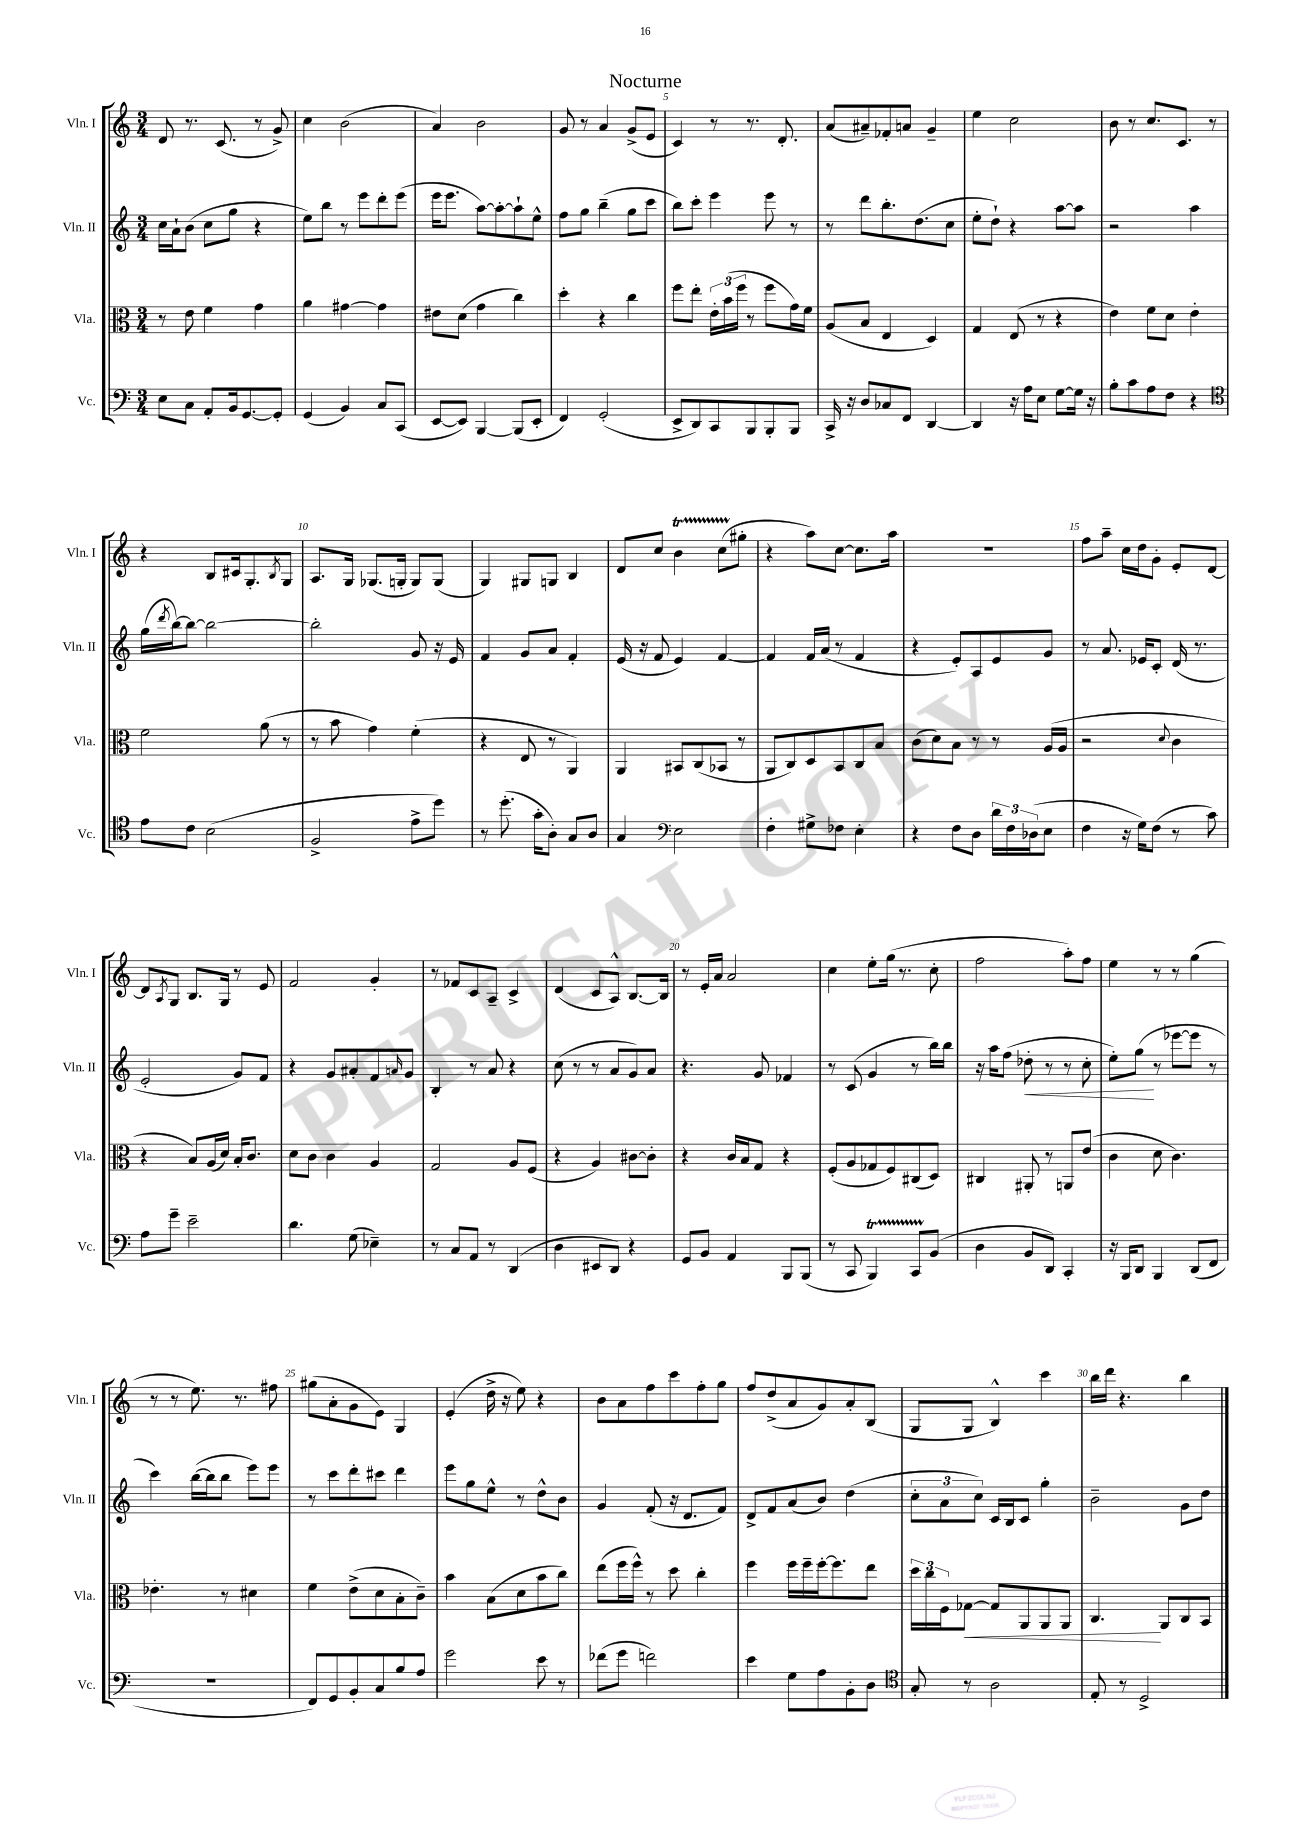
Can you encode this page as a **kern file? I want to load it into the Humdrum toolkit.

**kern	**kern	**dynam	**kern	**dynam	**kern
*part4	*part3	*part3	*part2	*part2	*part1
*staff4	*staff3	*staff3	*staff2	*staff2	*staff1
*I"Vc.	*I"Vla.	*	*I"Vln. II	*	*I"Vln. I
*I'Vc.	*I'Vla.	*	*I'Vln. II	*	*I'Vln. I
*clefF4	*clefC3	*	*clefG2	*	*clefG2
*k[]	*k[]	*	*k[]	*	*k[]
*M3/4	*M3/4	*	*M3/4	*	*M3/4
=1	=1	=1	=1	=1	=1
8E\L	8r	.	16cc\LL	.	8d/
.	.	.	16a`\J	.	.
8C\J	8e\	.	(8b\J	.	8.r
8AA'/L	4f\	.	8cc\L	.	.
.	.	.	.	.	(8.c/
16BB/k	.	.	8gg\J	.	.
[8.GG/	.	.	.	.	.
.	4g\	.	4r	.	8r
8GG'/J]	.	.	.	.	8g^/)
=2	=2	=2	=2	=2	=2
(4GG/	4a\	.	8ee\L)	.	4cc\
.	.	.	8bb\J	.	.
4BB/)	[4g#X\	.	8r	.	(2b\
.	.	.	8eee\L	.	.
8C/L	4g#\]	.	8ddd'\	.	.
(8CC/J	.	.	(8eee\J	.	.
=3	=3	=3	=3	=3	=3
[8EE/L	8e#X\L	.	16eee\KL	.	4a/)
.	.	.	8.eee\J	.	.
8EE/J])	(8d\J	.	.	.	.
[4BBB/	4g\	.	[8aa\L)	.	2b\
.	.	.	8aa'\_	.	.
(8BBB/L]	4cc\)	.	8aa`\]	.	.
8EE'/J	.	.	8ee^^\J	.	.
=4	=4	=4	=4	=4	=4
4FF/)	4dd'\	.	8ff\L	.	8g/
.	.	.	8gg\J	.	8r
(2GG'/	4r	.	(4bb~\	.	4a/
.	4cc\	.	8gg\L	.	(8g^/L
.	.	.	8ccc\J	.	8e/J
=5	=5	=5	=5	=5	=5
8EE^/L	8ff\L	.	8bb\L)	.	4c/)
8DD/)	8ee'\J	.	8ccc'\J	.	.
8CC/	24e'\LL	.	4eee\	.	8r
.	(24b\	.	.	.	.
.	24ff\JJ	.	.	.	.
8BBB/	8r	.	.	.	8.r
8BBB'/	8ff\L	.	8eee\	.	.
.	.	.	.	.	8.d'/
8BBB/J	16g\L)	.	8r	.	.
.	16f\JJ	.	.	.	.
=6	=6	=6	=6	=6	=6
16CC^/	(8A/L	.	8r	.	(8a/L
16r	.	.	.	.	.
8D/L	8B/J	.	8ddd\L	.	8a#X~/)
8C-X/	4E/	.	8.bb'\	.	8f-X'/
8FF/J	.	.	.	.	8an/J
.	.	.	(8.dd\	.	.
[4DD/	4D/)	.	.	.	4g~/
.	.	.	8cc\J	.	.
=7	=7	=7	=7	=7	=7
4DD/]	4G/	.	8ee'\L	.	4ee\
.	.	.	8dd`\J)	.	.
16r	(8E/	.	4r	.	2cc\
16A\KL	.	.	.	.	.
8E\J	8r	.	.	.	.
[8G\L	4r	.	[8aa\L	.	.
16G\Jk]	.	.	8aa\J]	.	.
16r	.	.	.	.	.
=8	=8	=8	=8	=8	=8
8B'\L	4e\)	.	2r	.	8b\
8c\	.	.	.	.	8r
8A\	8f\L	.	.	.	8.cc/L
8F\J	8d\J	.	.	.	.
.	.	.	.	.	8.c/J
4r	4e'\	.	4aa\	.	.
.	.	.	.	.	8r
!!LO:LB:g=z
=9	=9	=9	=9	=9	=9
*clefC4	*	*	*	*	*
8e\L	2f\	.	(16gg\LL	.	4r
.	.	.	8qddd/	.	.
.	.	.	[16bb\J)	.	.
8c\J	.	.	8bb\J_	.	.
(2B\	.	.	2bb\_	.	8B/L
.	.	.	.	.	16c#X/k
.	.	.	.	.	8.G'/
.	(8a\	.	.	.	.
.	.	.	.	.	8qB/
.	8r	.	.	.	8G/J
=10	=10	=10	=10	=10	=10
2F^/	8r	.	2bb'\]	.	8.A/L
.	8b\	.	.	.	.
.	.	.	.	.	16G/Jk
.	4g\)	.	.	.	(8.G-X/L
.	.	.	.	.	16Gn'/Jk
8e^\L	(4f'\	.	8g/	.	8G/L)
8dd\J)	.	.	16r	.	(8G/J
.	.	.	16e/	.	.
=11	=11	=11	=11	=11	=11
8r	4r	.	4f/	.	4G/)
(8.dd'\	.	.	.	.	.
.	8E/	.	8g/L	.	8G#X/L
16g'\KL	.	.	.	.	.
8A'\J)	8r	.	8a/J	.	8Gn/J
8G/L	4AA/)	.	4f'/	.	4B/
8A/J	.	.	.	.	.
=12	=12	=12	=12	=12	=12
4G/	4AA/	.	(16e/	.	8d/L
.	.	.	16r	.	.
.	.	.	8f/	.	8cc/J
*clefF4	*	*	*	*	*
2E\	8BB#X/L	.	4e/)	.	4bt\
.	(8C/	.	.	.	.
.	8BB-X/J	.	[4f/	.	(8ccTTT\L
.	8r	.	.	.	8gg#X'\J
=13	=13	=13	=13	=13	=13
4F'\	8AA/L	.	4f/]	.	4r
.	8C/)	.	.	.	.
8G#X^\L	8D/	.	16f/LL	.	8aa\L)
.	.	.	(16a/JJ	.	.
8F-X\J	8BB/	.	8r	.	[8cc\J
4E'\	8C/	.	4f/	.	8.cc\L]
.	8B/J	.	.	.	.
.	.	.	.	.	16aa\Jk
=14	=14	=14	=14	=14	=14
4r	(8c\L	.	4r	.	2.r
.	8d\)	.	.	.	.
8F\L	8B\J	.	8e'/L)	.	.
8D\J	8r	.	8A/	.	.
24d\LL	8r	.	8e/	.	.
24F\	.	.	.	.	.
(24D-X\J	.	.	.	.	.
8E\J	(16A/LL	.	8g/J	.	.
.	16A/JJ	.	.	.	.
=15	=15	=15	=15	=15	=15
4F\	2r	.	8r	.	8ff\L
.	.	.	8.a/	.	8aa~\J
16r	.	.	.	.	16cc\LL
16G\KL)	.	.	16e-X/KL	.	16dd\J
(8F\J	.	.	8c'/J	.	8g'\J
.	8qqd/	.	.	.	.
8r	4c\	.	(16d/	.	8e'/L
.	.	.	8.r	.	.
8c\)	.	.	.	.	[8d/J
!!LO:LB:g=z
=16	=16	=16	=16	=16	=16
8A\L	4r	.	2e'/	.	8d/L]
.	.	.	.	.	8qA/
8g~\J	.	.	.	.	8G/J
2e~\	8B/L)	.	.	.	8.B/L
.	(16A/L	.	.	.	.
.	16d/JJ)	.	.	.	16G/Jk
.	16B'/KL	.	8g/L)	.	8r
.	8.c/J	.	.	.	.
.	.	.	8f/J	.	8e/
=17	=17	=17	=17	=17	=17
4.d\	8d\L	.	4r	.	2f/
.	8c\J	.	.	.	.
.	4c\	.	8g/L	.	.
(8G\	.	.	8a#X'/	.	.
4E-X~\)	4A/	.	8f/	.	4g'/
.	.	.	16qqan/	.	.
.	.	.	8g/J	.	.
=18	=18	=18	=18	=18	=18
8r	2G/	.	4B'/	.	8r
8C/L	.	.	.	.	8f-X/L
8AA/J	.	.	8r	.	8c/
8r	.	.	8a/	.	8A~/J
(4DD/	8A/L	.	4r	.	4c^/
.	(8F/J	.	.	.	.
=19	=19	=19	=19	=19	=19
4D\	4r	.	(8cc\	.	(4d/
.	.	.	8r	.	.
8EE#X/L	4A/)	.	8r	.	8c/L
8DD/J)	.	.	8a/L	.	8A^^/J)
4r	[8c#X\L	.	8g/)	.	[8.B/L
.	8c#'\J]	.	8a/J	.	.
.	.	.	.	.	16B/Jk]
=20	=20	=20	=20	=20	=20
8GG/L	4r	.	4.r	.	8r
8BB/J	.	.	.	.	16e'/LL
.	.	.	.	.	16a/JJ
4AA/	16c/LL	.	.	.	2a/
.	16B/J	.	.	.	.
.	8G/J	.	8g/	.	.
8BBB/L	4r	.	4f-X/	.	.
(8BBB/J	.	.	.	.	.
=21	=21	=21	=21	=21	=21
8r	(8F'/L	.	8r	.	4cc\
8CC/	8A/	.	(8c/	.	.
4BBBt/)	8G-X/	.	4g/	.	8ee'\L
.	8F/)	.	.	.	(16gg\Jk
.	.	.	.	.	8.r
8CCTTT/L	(8C#X/	.	8r	.	.
(8BB/J	8D/J)	.	16bb\LL)	.	8cc'\
.	.	.	16bb\JJ	.	.
=22	=22	=22	=22	=22	=22
4D\	4C#X/	.	16r	.	2ff\
.	.	.	16aa\KL	.	.
.	.	.	(8ff\J	.	.
!	!	!	!	!LO:HP:b	!
8BB/L	8AA#X'/	.	8dd-X'\	<	.
8DD/J)	8r	.	8r	.	.
4CC'/	8AAn/L	.	8r	.	8aa'\L)
.	(8e/J	.	8cc'\	.	8ff\J
=23	=23	=23	=23	=23	=23
16r	4c\	.	8ee'\L)	.	4ee\
16BBB/KL	.	.	.	.	.
8DD/J	.	.	(8gg\J	.	.
4BBB/	8d\	.	8r	[	8r
.	4.c\)	.	[8eee-X\L	.	8r
(8DD/L	.	.	8eee-\J]	.	(4gg\
8FF/J	.	.	8r	.	.
!!LO:LB:g=z
=24	=24	=24	=24	=24	=24
2.r	4.e-X'\	.	4ccc\)	.	8r
.	.	.	.	.	8r
.	.	.	([16bb\LL	.	8.ee\)
.	.	.	16bb\J]	.	.
.	8r	.	8bb\J	.	.
.	.	.	.	.	8.r
.	4d#X\	.	8eee\L)	.	.
.	.	.	8eee\J	.	8ff#X\
=25	=25	=25	=25	=25	=25
8FF/L)	4f\	.	8r	.	(8gg#X\L
8GG/	.	.	8ccc\L	.	8a'\
8BB'/	(8e^\L	.	8ddd'\	.	8g\
8C/	8d\	.	8ccc#X\J	.	8e\J)
8B/	8B'\	.	4ddd\	.	4G/
8A/J	8c~\J)	.	.	.	.
=26	=26	=26	=26	=26	=26
2g\	4b\	.	8eee\L	.	(4e'/
.	.	.	8gg\	.	.
.	(8B\L	.	8ee^^\J	.	16dd^\
.	.	.	.	.	16r
.	8d\	.	8r	.	8ee\)
8e\	8b\	.	8dd^^\L	.	4r
8r	8cc\J)	.	8b\J	.	.
=27	=27	=27	=27	=27	=27
(8f-X\L	(8ee\L	.	4g/	.	8b\L
8g\J	16ff\L	.	.	.	8a\
.	16ff^^\JJ)	.	.	.	.
2fn\)	8r	.	(8f'/	.	8ff\
.	8dd\	.	16r	.	8ccc\
.	.	.	8.d/L	.	.
.	4cc'\	.	.	.	8ff'\
.	.	.	8f/J)	.	8gg\J
=28	=28	=28	=28	=28	=28
4e\	4ff\	.	8d^/L	.	8ff/L
.	.	.	8f/	.	(8dd^/
8G\L	16ff\LL	.	(8a/	.	8a/
.	16ff~\	.	.	.	.
8A\	[16ff'\J	.	8b/J)	.	8g/)
.	8.ff\]	.	.	.	.
8BB'\	.	.	(4dd\	.	8a'/
8D\J	8ee\J	.	.	.	(8B/J
=29	=29	=29	=29	=29	=29
*clefC4	*	*	*	*	*
8G'/	24dd\LL	.	12cc'\L	.	8G/L
.	24cc\	.	.	.	.
.	24F\J	.	12a\	.	.
!	!	!LO:HP:b	!	!	!
8r	[8G-X\J	<	.	.	8G/J
.	.	.	12cc\J)	.	.
2A\	8G-/L]	.	16c/LL	.	4B^^/)
.	.	.	16B/J	.	.
.	8AA/	.	8c/J	.	.
.	8AA/	.	4gg'\	.	4ccc\
.	8AA/J	.	.	.	.
=30	=30	=30	=30	=30	=30
8E'/	4.C/	.	2b~\	.	16bb\LL
.	.	.	.	.	16ddd\JJ
8r	.	.	.	.	4.r
2D^/	.	.	.	.	.
.	8AA/L	[	.	.	.
.	8C/	.	8g\L	.	4bb\
.	8BB/J	.	8dd\J	.	.
==	==	==	==	==	==
*-	*-	*-	*-	*-	*-
